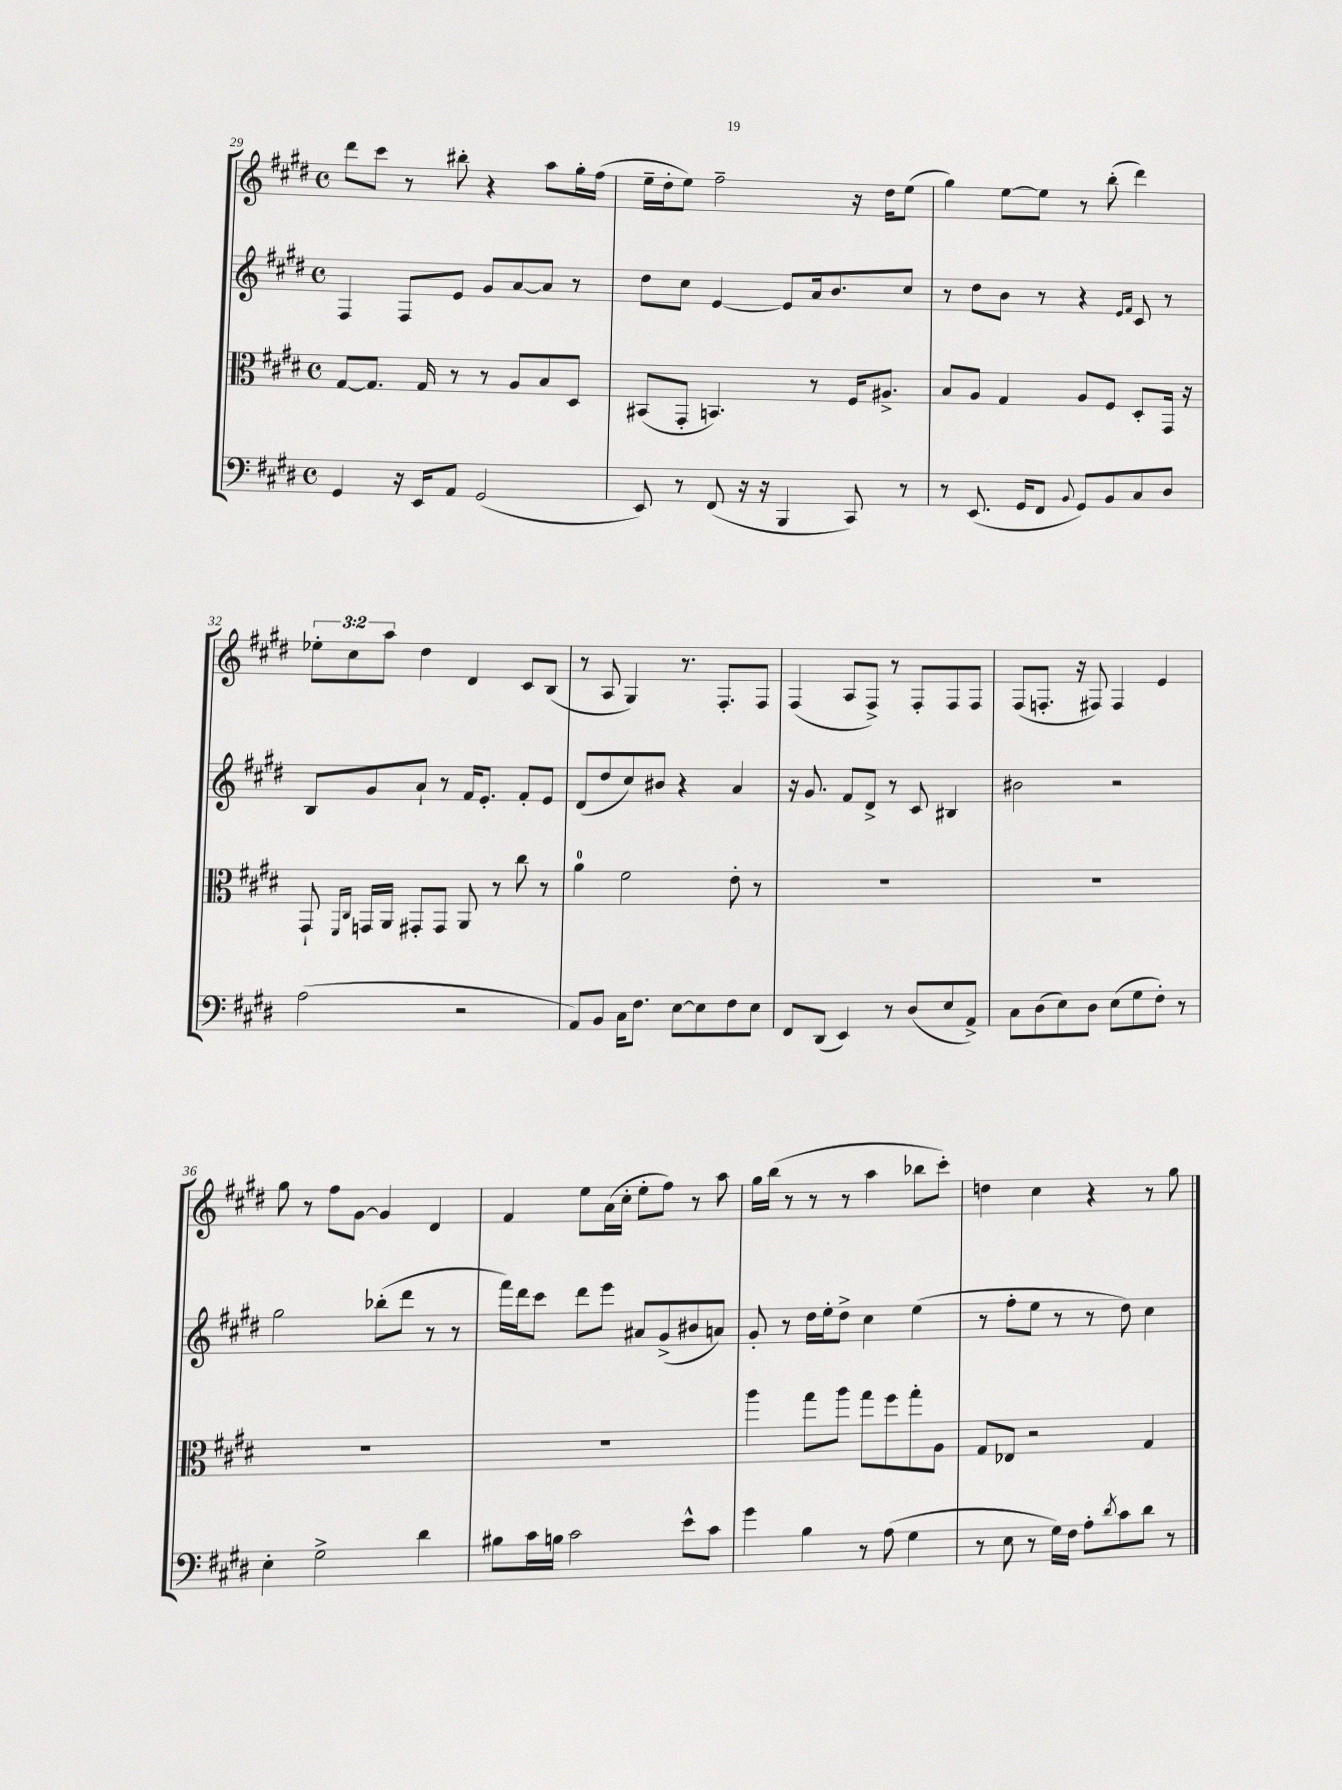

**kern	**kern	**kern	**kern
*part4	*part3	*part2	*part1
*staff4	*staff3	*staff2	*staff1
*clefF4	*clefC3	*clefG2	*clefG2
*k[f#c#g#d#]	*k[f#c#g#d#]	*k[f#c#g#d#]	*k[f#c#g#d#]
*M4/4	*M4/4	*M4/4	*M4/4
*met(c)	*met(c)	*met(c)	*met(c)
=29	=29	=29	=29
4GG#/	[8G#/L	4F#/	8ddd#\L
.	8.G#/J]	.	8ccc#\J
16r	.	8F#/L	8r
16EE/KL	16G#/	.	.
8AA/J	8r	8e/J	8bb#X'\
(2GG#/	8r	8g#/L	4r
.	8A/L	[8a/	.
.	8B/	8a/J]	8aa\L
.	8D#/J	8r	16gg#'\L
.	.	.	(16ff#\JJ
=30	=30	=30	=30
8EE/)	(8BB#X/L	8dd#\L	16ee~\LL
.	.	.	16dd#'\J
8r	8GG#'/J	8cc#\J	8ee\J)
(8FF#/	4.BBn/)	[4e/	2ff#~\
16r	.	.	.
16r	.	.	.
4BBB/	.	8e/L]	.
.	8r	16a/k	.
.	.	8.b/	.
8CC#/)	16F#/KL	.	16r
.	8.A#X^/J	.	16dd#\KL
8r	.	8cc#/J	(8ee\J
=31	=31	=31	=31
8r	8B/L	8r	4gg#\)
(8.EE/	8A/J	8dd#\L	.
.	4G#/	8b\J	[8ee\L
16GG#/KL	.	.	.
8FF#/J	.	8r	8ee\J]
8qqBB/	.	.	.
8GG#/L)	8A/L	4r	8r
8BB/	8F#/J	.	(8bb'\
.	.	16qqe/LL	.
.	.	16qqf#/JJ	.
8C#/	8D#'/L	8c#/	4ddd#\)
8D#/J	16GG#/Jk	8r	.
.	16r	.	.
!!LO:LB:g=z
=32	=32	=32	=32
(2A\	8GG#`/	8B/L	12ee-X'\L
.	.	.	12cc#\
.	16qqFF#/LL	.	.
.	16qqC#/JJ	.	.
.	16GGn/LL	8g#/	.
.	.	.	12aa\J
.	16AA/JJ	.	.
.	8GG#X'/L	8a`/J	4dd#\
.	8GG#/J	8r	.
2r	8AA/	16f#/KL	4d#/
.	.	8.e'/J	.
.	8r	.	.
.	8cc#\	8f#'/L	8c#/L
.	8r	8e/J	(8B/J
=33	=33	=33	=33
8AA/L)	4a\	(8d#/L	8r
8BB/J	.	8dd#/	8A/
16C#\KL	2f#\	8cc#/)	4G#/)
8.F#\J	.	.	.
.	.	8b#X/J	.
[8E\L	.	4r	8.r
8E\]	.	.	.
.	.	.	8.F#'/L
8F#\	8e'\	4a/	.
8E\J	8r	.	8F#/J
=34	=34	=34	=34
8FF#/L	1r	16r	(4F#/
.	.	8.g#/	.
(8DD#/J	.	.	.
4EE/)	.	8f#/L	8A/L
.	.	8d#^/J	8F#^/J)
8r	.	8r	8r
(8D#/L	.	8c#/	8F#'/L
8E/	.	4B#X/	8F#/
8AA^/J)	.	.	8F#/J
=35	=35	=35	=35
8C#\L	1r	2b#X\	(8F#/L
(8D#\	.	.	8.Fn'/J
8E\)	.	.	.
.	.	.	16r
8D#\J	.	.	8F#X/)
(8E\L	.	2r	4F#/
8G#\	.	.	.
8F#'\J)	.	.	4e/
8r	.	.	.
!!LO:LB:g=z
=36	=36	=36	=36
4E'\	1r	2gg#\	8gg#\
.	.	.	8r
2G#^\	.	.	8ff#\L
.	.	.	[8g#\J
.	.	(8bb-X'\L	4g#/]
.	.	8ddd#\J	.
4d#\	.	8r	4d#/
.	.	8r	.
=37	=37	=37	=37
8B#X\L	1r	16fff#\LL)	4f#/
.	.	16ddd#\J	.
16c#\L	.	8ccc#\J	.
16Bn\JJ	.	.	.
2c#\	.	8ddd#\L	8ee\L
.	.	8eee\J	(16a\L
.	.	.	16cc#'\JJ
.	.	8a#X/L	8ee'\L
.	.	(8g#^/	8ff#\J)
8e^^\L	.	8b#X/	8r
8c#\J	.	8an/J)	8aa\
=38	=38	=38	=38
4g#\	4aa\	8g#'/	16gg#\LL
.	.	.	(16bb\JJ
.	.	8r	8r
4B\	8gg#\L	16dd#\LL	8r
.	.	16ee'\J	.
.	8aa\J	8dd#^\J	8r
8r	8gg#\L	4cc#\	4aa\
(8A\	8ff#\	.	.
4G#\	8gg#'\	(4ee\	8bb-X\L
.	8A\J	.	8ccc#'\J)
=39	=39	=39	=39
8r	8G#/L	8r	4ddn\
8E\	8E-X/J	8ff#'\L	.
8r	2r	8ee\J	4cc#\
16G#\LL)	.	8r	.
16F#\JJ	.	.	.
8A'\L	.	8r	4r
8qd#/	.	.	.
8c#\	.	8dd#\)	.
8d#\J	4G#/	4cc#\	8r
8r	.	.	8gg#\
==	==	==	==
*-	*-	*-	*-
